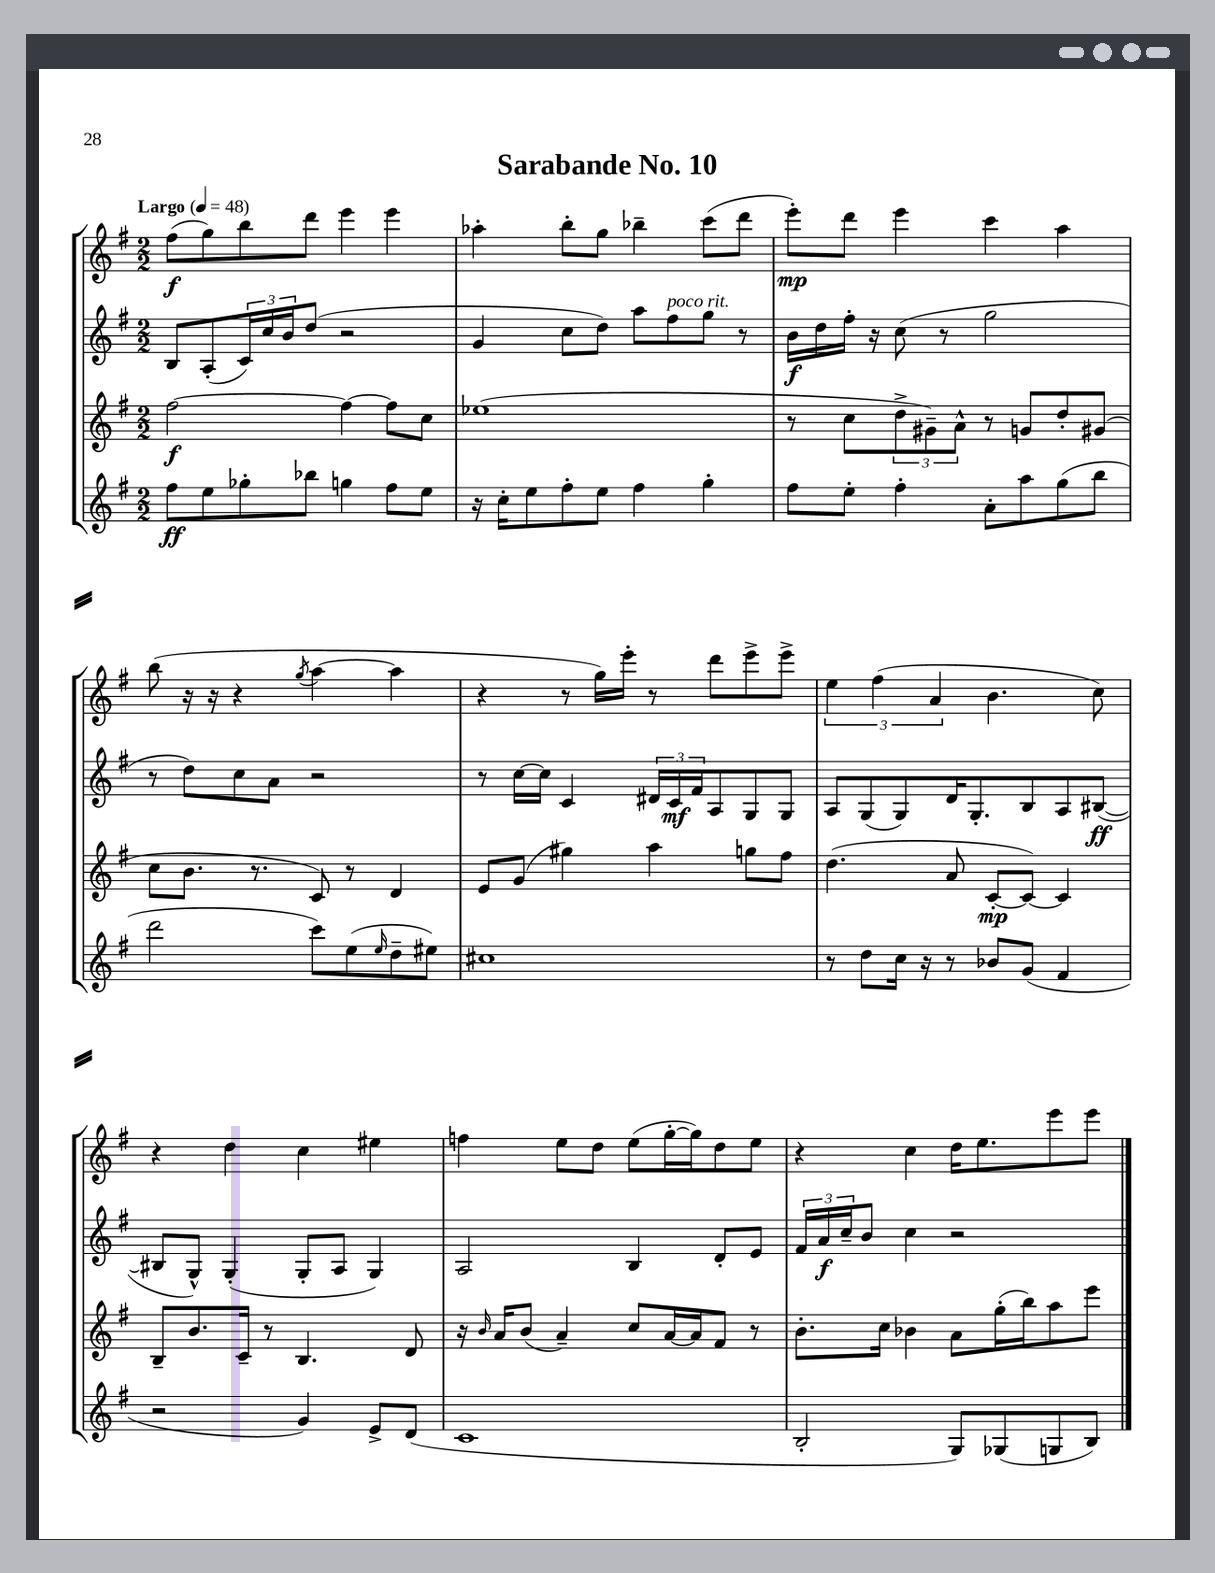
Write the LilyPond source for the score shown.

\header { title = "Sarabande No. 10" }
<<
\new StaffGroup <<
\new Staff = "s0" {
    \clef treble \key g \major \numericTimeSignature \time 2/2 \tempo "Largo" 4 = 48
    fis''8\f( g''8) b''8 d'''8 e'''4 e'''4 |
    aes''4-. b''8-. g''8 bes''4-- c'''8( d'''8 |
    e'''8-.\mp) d'''8 e'''4 c'''4 a''4 |
    b''8( r16 r16 r4 \acciaccatura { g''8 } a''4~ a''4 |
    r4 r8 g''16) e'''16-. r8 d'''8 e'''8-> e'''8-> |
    \tuplet 3/2 { e''4 fis''4( a'4 } b'4. c''8) |
    r4 d''4 c''4 eis''4 |
    f''4 e''8 d''8 e''8( g''16~-. g''16) d''8 e''8 |
    r4 c''4 d''16 e''8. e'''8 e'''8 \bar "|." |
}
\new Staff = "s1" {
    \clef treble \key g \major \numericTimeSignature \time 2/2
    b8 a8-.( \tuplet 3/2 { c'16) c''16 b'16 } d''8( r2 |
    g'4 c''8 d''8) a''8 fis''8^\markup { \italic "poco rit." } g''8 r8 |
    b'16\f d''16 fis''16-. r16 c''8( r8 g''2 |
    r8 d''8) c''8 a'8 r2 |
    r8 c''16~ c''16 c'4 \tuplet 3/2 { dis'16 c'16\mf fis'16 } a8 g8 g8 |
    a8 g8( g8) d'16 g8.-. b8 a8 bis8~\ff( |
    bis8 g8-^) g4-.( g8-. a8 g4) |
    a2 b4 d'8-. e'8 |
    \tuplet 3/2 { fis'16 a'16\f c''16-- } b'8 c''4 r2 \bar "|." |
}
\new Staff = "s2" {
    \clef treble \key g \major \numericTimeSignature \time 2/2
    fis''2~\f fis''4~ fis''8 c''8 |
    ees''1( |
    r8 c''8 \tuplet 3/2 { d''8-> gis'8--) a'8-^ } r8 g'8 d''8-. gis'8( |
    c''8 b'8. r8. c'8) r8 d'4 |
    e'8 g'8( gis''4) a''4 g''8 fis''8 |
    d''4.( a'8 c'8~-.\mp c'8~) c'4 |
    b8-- b'8. c'16-- r8 b4. d'8 |
    r16 \grace { b'16 } a'16 b'8( a'4--) c''8 a'16~ a'16 fis'8 r8 |
    b'8.-. c''16 bes'4 a'8 g''16-.( b''16) a''8 e'''8 \bar "|." |
}
\new Staff = "s3" {
    \clef treble \key g \major \numericTimeSignature \time 2/2
    fis''8\ff e''8 ges''8-. bes''8 g''4 fis''8 e''8 |
    r16 c''16-. e''8 fis''8-. e''8 fis''4 g''4-. |
    fis''8 e''8-. fis''4-. a'8-. a''8 g''8( b''8 |
    d'''2 c'''8) e''8( \grace { e''16 } d''8-- eis''8) |
    cis''1 |
    r8 d''8 c''16 r16 r8 bes'8 g'8( fis'4 |
    r2 g'4) e'8-> d'8( |
    c'1 |
    b2-. g8) ges8( g8 b8) \bar "|." |
}
>>
>>
\layout { \context { \Score \remove "Bar_number_engraver" } }
